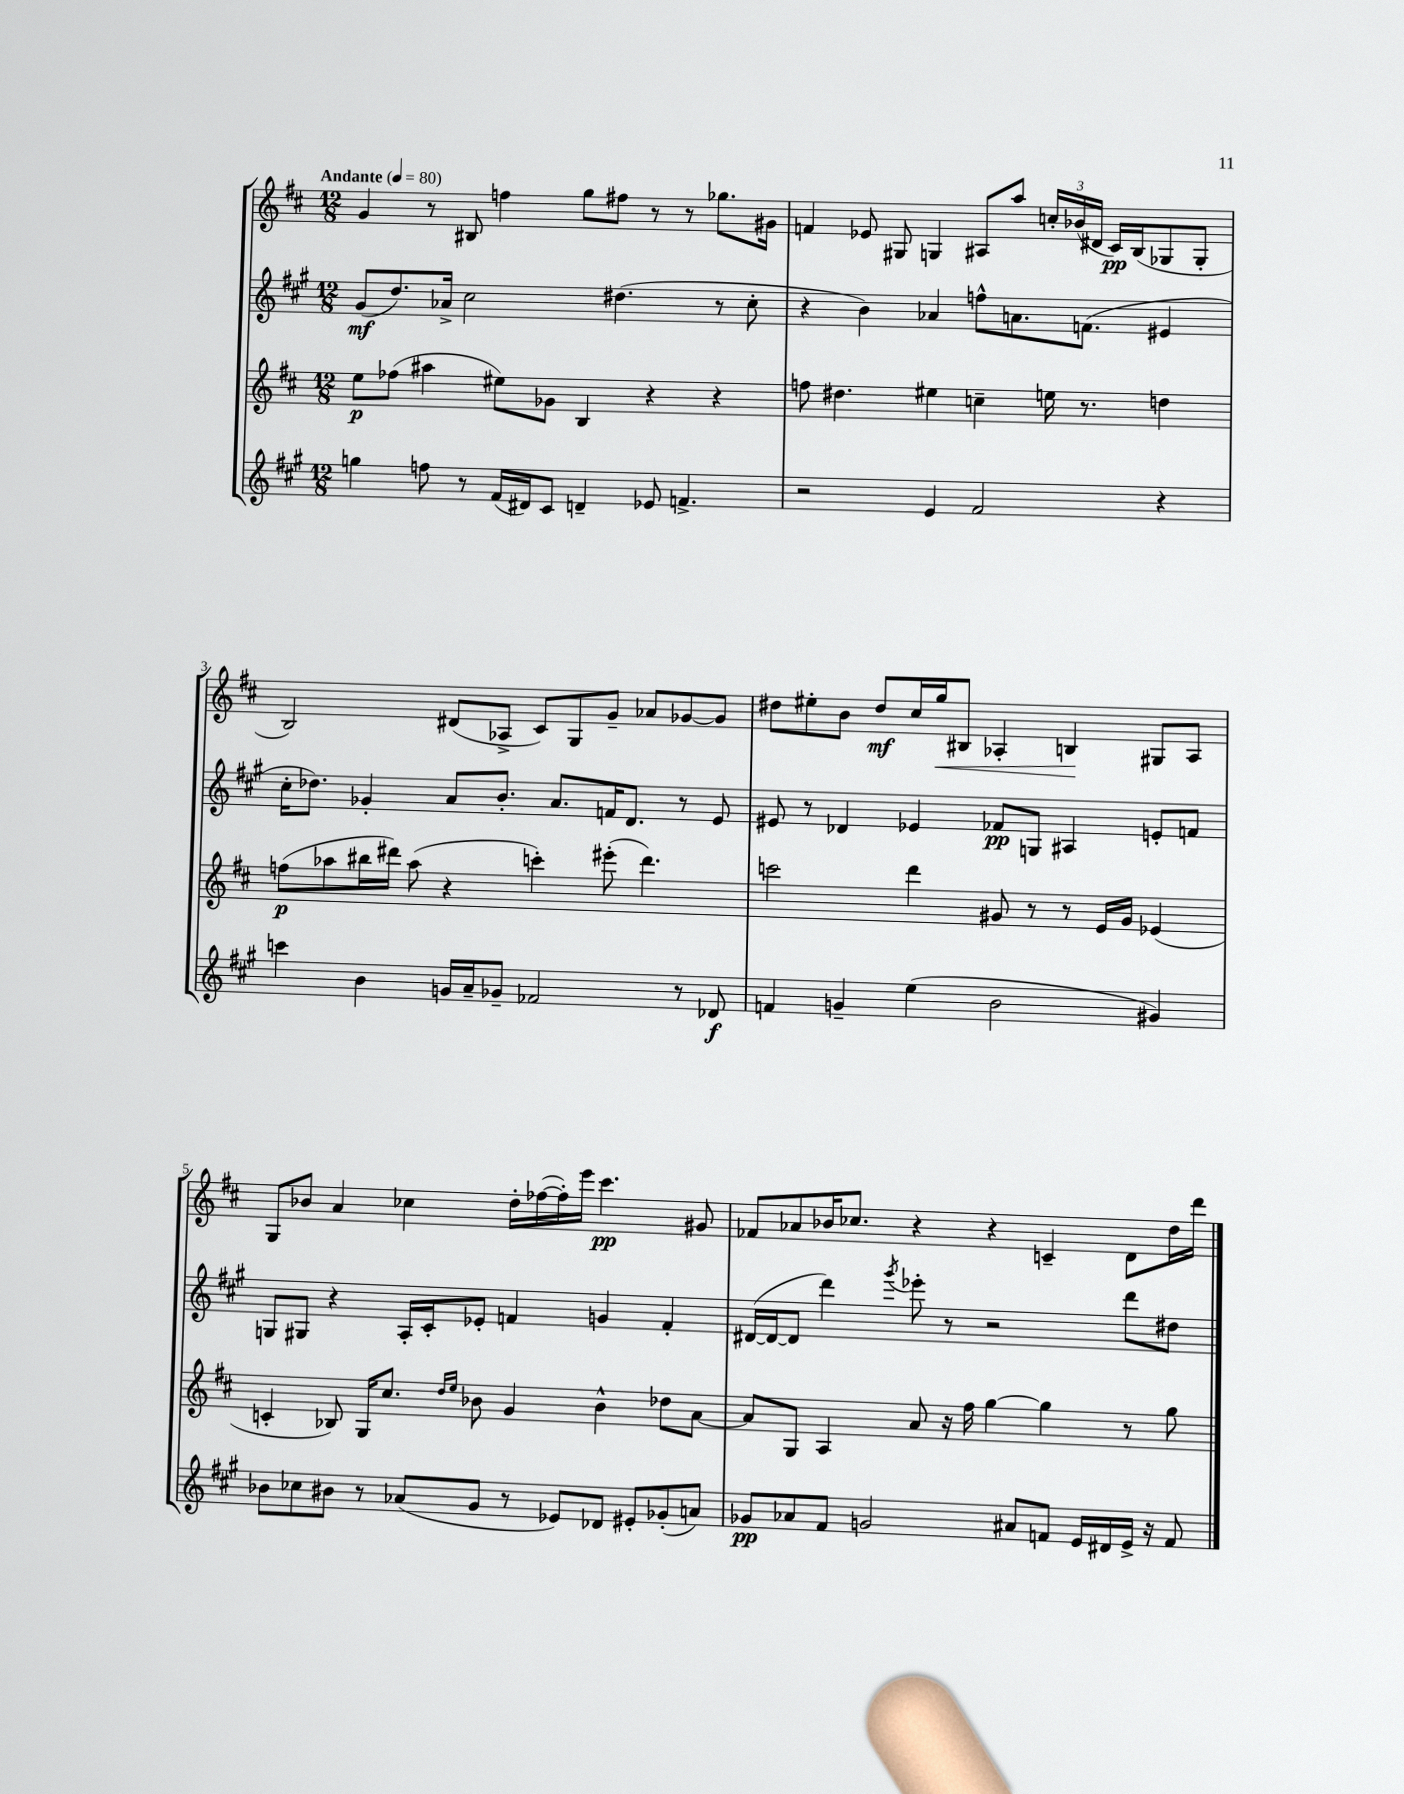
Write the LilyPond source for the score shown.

<<
\new StaffGroup <<
\new Staff = "s0" {
    \clef treble \key d \major \numericTimeSignature \time 12/8 \tempo "Andante" 4 = 80
    \autoBeamOff g'4 r8 bis8 f''4 g''8[ fis''8] r8 r8 ges''8.[ gis'16] |
    f'4 ees'8 gis8 g4 ais8[ a''8] \tuplet 3/2 { c''16[-. bes'16( dis'16] } cis'16[\pp) b16( ges8 ges8]-. |
    b2) dis'8[( aes8]-> cis'8[) g8 g'8]-- aes'8[ ges'8~ ges'8] |
    dis''8[ eis''8-. b'8] dis''8[\mf cis''16 g''16\< bis8] aes4-. b4\! gis8[ aes8] |
    g8[ bes'8] a'4 ces''4 d''16[-. fes''16~( fes''16-.) e'''16] cis'''4.\pp gis'8 |
    fes'8[ aes'8 bes'16 ces''8.] r4 r4 c'4-- d'8[ d''16 d'''16] \bar "|." |
}
\new Staff = "s1" {
    \clef treble \key a \major \numericTimeSignature \time 12/8
    \autoBeamOff gis'8[\mf( d''8.) aes'16]-> cis''2 dis''4.( r8 cis''8-. |
    r4 b'4) aes'4 f''8[-^ a'8. f'8.]( eis'4 |
    cis''16[-. des''8.]) ges'4-. a'8[ b'8.]-. a'8.[ f'16 d'8.] r8 e'8 |
    eis'8 r8 des'4 ees'4 fes'8[\pp g8] ais4 e'8[-. f'8] |
    g8[ gis8] r4 a16[-. cis'16-. ees'8]-. f'4 g'4 f'4-. |
    dis'16[~( dis'16~ dis'8] d'''4) \acciaccatura { gis'''8 } ees'''8-. r8 r2 d'''8[ dis''8] \bar "|." |
}
\new Staff = "s2" {
    \clef treble \key d \major \numericTimeSignature \time 12/8
    \autoBeamOff e''8[\p fes''8]( ais''4 eis''8[) ges'8] b4 r4 r4 |
    f''8 dis''4. eis''4 c''4-- e''16 r8. d''4 |
    f''8[\p( aes''8 bis''16 dis'''16]) aes''8( r4 c'''4-.) eis'''8-.( dis'''4.) |
    c'''2 d'''4 gis'8 r8 r8 e'16[ gis'16] ees'4( |
    c'4-. bes8) g16[ cis''8.] \grace { d''16[ e''16] } bes'8 g'4 bes'4-^ des''8[ a'8]~ |
    a'8[ g8] a4 a'8 r16 fis''16 g''4~ g''4 r8 g''8 \bar "|." |
}
\new Staff = "s3" {
    \clef treble \key a \major \numericTimeSignature \time 12/8
    \autoBeamOff g''4 f''8 r8 fis'16[( dis'16) cis'8] d'4-- ees'8 f'4.-> |
    r2 e'4 fis'2 r4 |
    c'''4 b'4 g'16[ a'16-- ges'8]-- fes'2 r8 des'8\f |
    f'4 g'4-- e''4( b'2 gis'4) |
    bes'8[ ces''8 bis'8] r8 aes'8[( gis'8] r8 ees'8[) des'8] eis'8[-. ges'8-.( a'8]) |
    ges'8[\pp aes'8 fis'8] g'2 ais'8[ f'8] e'16[ dis'16 e'16]-> r16 f'8 \bar "|." |
}
>>
>>
